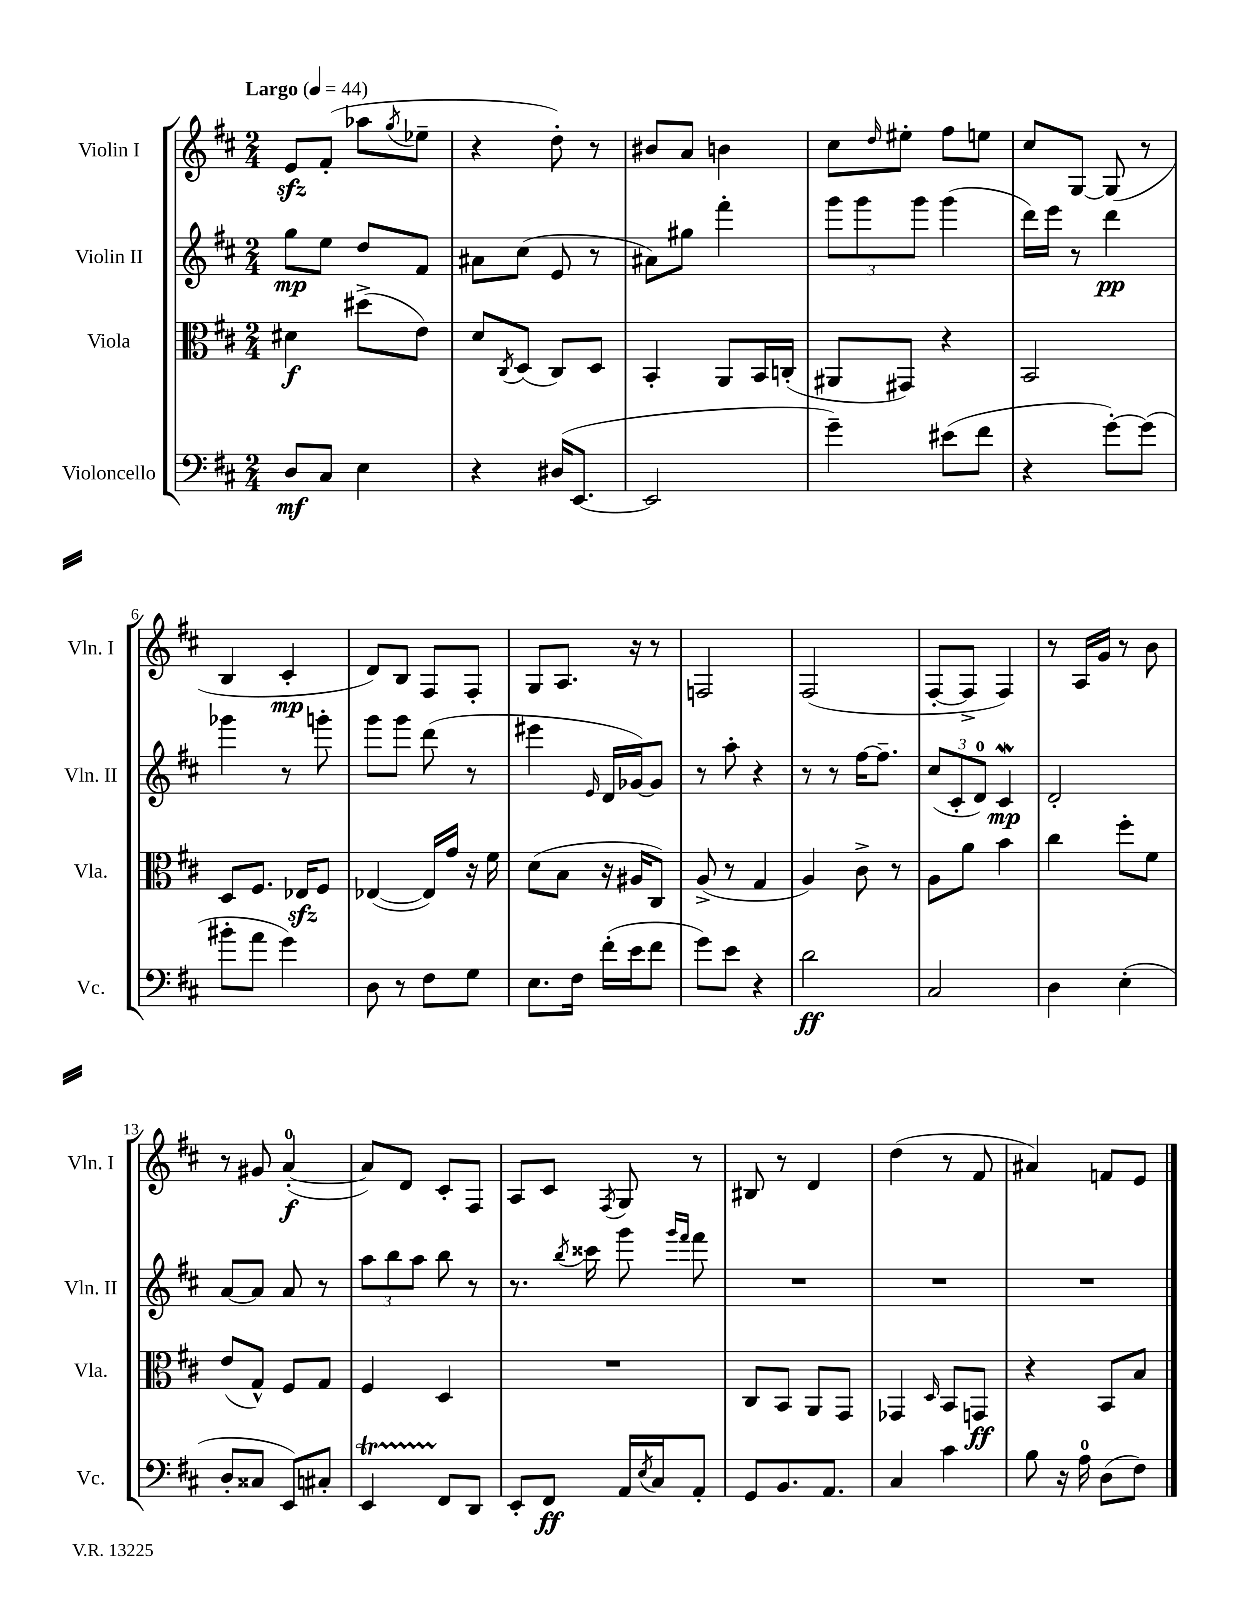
<<
\new StaffGroup <<
\new Staff = "s0" \with { instrumentName = "Violin I" shortInstrumentName = "Vln. I" } {
    \clef treble \key d \major \numericTimeSignature \time 2/4 \tempo "Largo" 4 = 44
    e'8\sfz fis'8-.( aes''8 \acciaccatura { g''8 } ees''8-- |
    r4 d''8-.) r8 |
    bis'8 a'8 b'4 |
    cis''8 \grace { d''16 } eis''8-. fis''8 e''8 |
    cis''8 g8~ g8( r8 |
    b4 cis'4-.\mp |
    d'8) b8 fis8 fis8-. |
    g8 a8. r16 r8 |
    f2 |
    fis2( |
    fis8~-. fis8-> fis4) |
    r8 a16 g'16 r8 b'8 |
    r8 gis'8 a'4-0~-.\f( |
    a'8) d'8 cis'8-. fis8 |
    a8 cis'8 \acciaccatura { fis8 } g8 r8 |
    bis8 r8 d'4 |
    d''4( r8 fis'8 |
    ais'4) f'8 e'8 \bar "|." |
}
\new Staff = "s1" \with { instrumentName = "Violin II" shortInstrumentName = "Vln. II" } {
    \clef treble \key d \major \numericTimeSignature \time 2/4
    g''8\mp e''8 d''8 fis'8 |
    ais'8 cis''8( e'8 r8 |
    ais'8) gis''8 fis'''4-. |
    \tuplet 3/2 { g'''8 g'''8 g'''8 } g'''4( |
    d'''16) e'''16 r8 d'''4\pp |
    ges'''4 r8 g'''8-. |
    g'''8 g'''8 d'''8( r8 |
    eis'''4 \grace { e'16 } d'16 ges'16~) ges'8 |
    r8 a''8-. r4 |
    r8 r8 fis''16~ fis''8.-- |
    \tuplet 3/2 { cis''8( cis'8-. d'8-0) } cis'4\mordent\mp |
    d'2-. |
    a'8~ a'8 a'8 r8 |
    \tuplet 3/2 { a''8 b''8 a''8 } b''8 r8 |
    r8. \acciaccatura { b''8 } cisis'''16 g'''8 \grace { g'''16 fis'''16 } fis'''8 |
    R2 |
    R2 |
    R2 \bar "|." |
}
\new Staff = "s2" \with { instrumentName = "Viola" shortInstrumentName = "Vla." } {
    \clef alto \key d \major \numericTimeSignature \time 2/4
    dis'4\f dis''8->( e'8) |
    d'8 \acciaccatura { cis8 } d8( cis8) d8 |
    b,4-. a,8 b,16 c16-.( |
    ais,8 gis,8) r4 |
    b,2 |
    d8 fis8. ees16\sfz fis8 |
    ees4~( ees16) g'16 r16 fis'16 |
    d'8( b8 r16 ais16 cis8) |
    a8->( r8 g4 |
    a4) cis'8-> r8 |
    a8 a'8 b'4 |
    cis''4 fis''8-. fis'8 |
    e'8( g8-^) fis8 g8 |
    fis4 d4 |
    R2 |
    cis8 b,8 a,8 g,8 |
    ges,4 \grace { d16 } b,8 g,8\ff |
    r4 b,8 b8 \bar "|." |
}
\new Staff = "s3" \with { instrumentName = "Violoncello" shortInstrumentName = "Vc." } {
    \clef bass \key d \major \numericTimeSignature \time 2/4
    d8\mf cis8 e4 |
    r4 dis16( e,8.~ |
    e,2 |
    g'4--) eis'8( fis'8 |
    r4 g'8~-.) g'8( |
    bis'8-. a'8 g'4) |
    d8 r8 fis8 g8 |
    e8. fis16 fis'16-.( e'16 fis'8 |
    g'8) e'8 r4 |
    d'2\ff |
    cis2 |
    d4 e4-.( |
    d8-. cisis8 e,8) cis8-. |
    e,4\startTrillSpan fis,8\stopTrillSpan d,8 |
    e,8-. fis,8\ff a,16 \acciaccatura { e8 } cis16 a,8-. |
    g,8 b,8. a,8. |
    cis4 cis'4 |
    b8 r16 a16-0 d8( fis8) \bar "|." |
}
>>
>>
